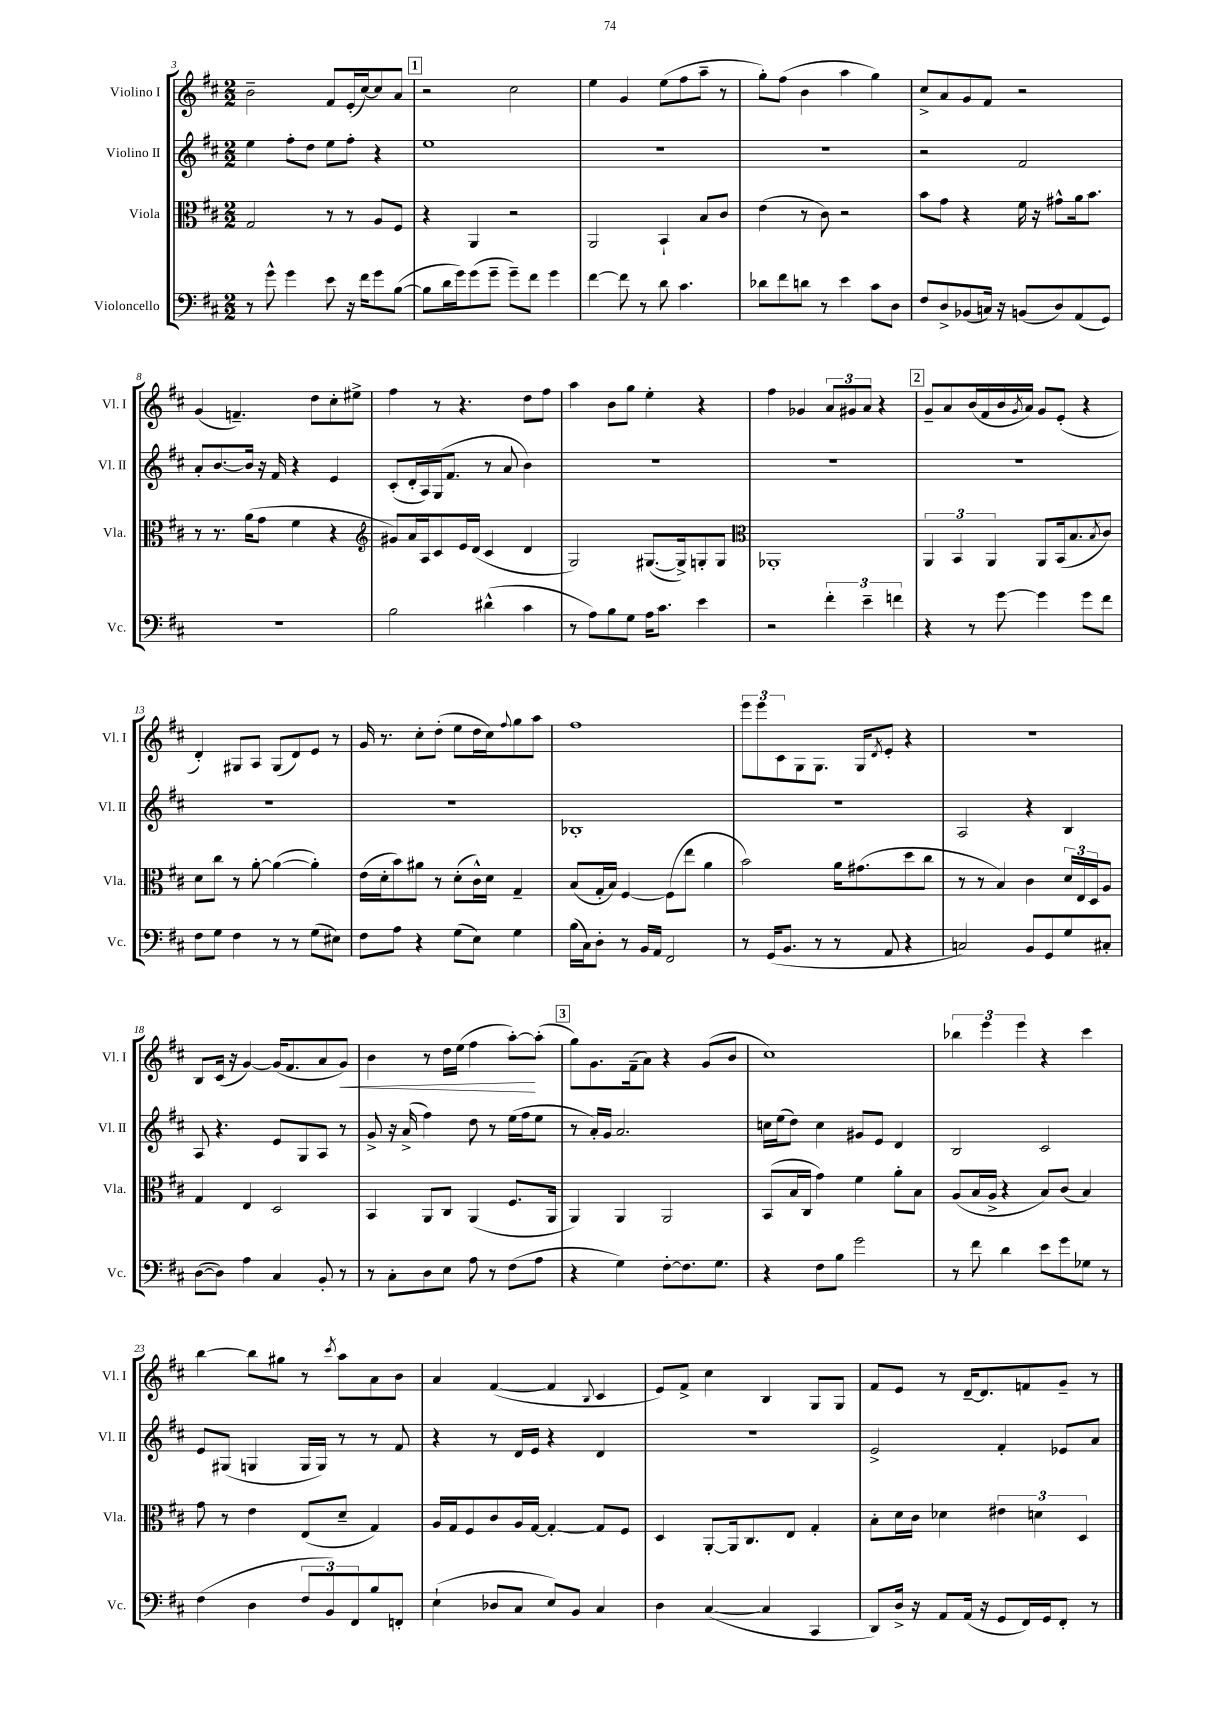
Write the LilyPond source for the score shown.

<<
\new StaffGroup <<
\new Staff = "s0" \with { instrumentName = "Violino I" shortInstrumentName = "Vl. I" } {
    \clef treble \key d \major \numericTimeSignature \time 2/2
    b'2-- fis'8 e'16-.( cis''16~) cis''8 a'8 |
    \mark \markup { \box "1" } r2 cis''2 |
    e''4 g'4 e''8( fis''8 a''8-- r8 |
    g''8-.) fis''8( b'4 a''4 g''4) |
    cis''8-> a'8 g'8 fis'8 r2 |
    g'4( f'4.--) d''8 cis''8-. eis''8-> |
    fis''4 r8 r4. d''8 fis''8 |
    a''4 b'8 g''8 e''4-. r4 |
    fis''4 ges'4 \tuplet 3/2 { a'8 gis'8 a'8 } r4 |
    \mark \markup { \box "2" } g'8-- a'8 b'16( fis'16 b'16 \acciaccatura { g'8 } a'16) g'8 e'8-.( r4 |
    d'4-.) gis8 a8 gis8( d'8) e'8 r8 |
    g'16 r8. cis''8-. d''8-.( e''8 d''16 cis''16) \appoggiatura { fis''8 } g''8 a''8 |
    fis''1 |
    \tuplet 3/2 { e'''8 e'''8 cis'8 } g8 g8. g16 \acciaccatura { d'8 } e'8-. r4 |
    R1 |
    b8 cis'16( r16 g'4~) g'16( fis'8. a'8 g'8\<) |
    b'4 r8 d''16 e''16( fis''4 a''8~-.\!) a''8-.( |
    \mark \markup { \box "3" } g''8) g'8. fis'16--( a'8) r4 g'8( b'8 |
    cis''1) |
    \tuplet 3/2 { bes''4 e'''4 e'''4 } r4 cis'''4 |
    b''4~ b''8 gis''8 r8 \acciaccatura { cis'''8 } a''8 a'8 b'8 |
    a'4 fis'4~( fis'4 \appoggiatura { b8 } cis'4 |
    e'8) fis'8-> cis''4 b4 g8 g8 |
    fis'8 e'8 r8 d'16~-- d'8. f'8 g'8-- r8 \bar "|." |
}
\new Staff = "s1" \with { instrumentName = "Violino II" shortInstrumentName = "Vl. II" } {
    \clef treble \key d \major \numericTimeSignature \time 2/2
    e''4 fis''8-. d''8 e''8 fis''8-. r4 |
    \mark \markup { \box "1" } e''1 |
    R1 |
    R1 |
    r2 fis'2 |
    a'8-. b'8.~ b'16 r16 fis'16 r4 e'4 |
    cis'8-.( d'16-. a16) g16( fis'8. r8 a'8 b'4) |
    r1 |
    R1 |
    \mark \markup { \box "2" } R1 |
    R1 |
    R1 |
    bes1-. |
    R1 |
    a2 r4 b4 |
    a8 r4. e'8 g8 a8 r8 |
    g'8-> r16 a'16->( fis''4) d''8 r8 e''16( fis''16 e''8 |
    \mark \markup { \box "3" } r8 a'16-.) g'16 a'2. |
    c''16 e''16( d''8) c''4 gis'8 e'8 d'4 |
    b2 cis'2 |
    e'8 gis8( g4 g16 g16) r8 r8 fis'8 |
    r4 r8 d'16 e'16 r4 d'4 |
    R1 |
    e'2-> fis'4-. ees'8 a'8 \bar "|." |
}
\new Staff = "s2" \with { instrumentName = "Viola" shortInstrumentName = "Vla." } {
    \clef alto \key d \major \numericTimeSignature \time 2/2
    g2 r8 r8 a8 fis8 |
    \mark \markup { \box "1" } r4 a,4 r2 |
    a,2 b,4-! b8 cis'8 |
    e'4( r8 cis'8) r2 |
    b'8 g'8 r4 fis'16 r16 gis'8-^ a'16 b'8. |
    r8 r8. a'16( g'8 fis'4 r4 |
    \clef treble gis'8) a'16 a16 cis'8 e'16 d'16( cis'4 d'4 |
    g2) gis8.~( gis16->) g8-. g8 |
    \clef alto aes,1-. |
    \mark \markup { \box "2" } \tuplet 3/2 { a,4 b,4 a,4 } a,8 b,16( b8. \acciaccatura { b8 } cis'8) |
    d'8 cis''8 r8 a'8~-. a'4~( a'4-.) |
    e'16( d'16-. b'8) ais'8 r8 d'8-.( cis'16-^) d'16 g4-- |
    b8( g16-. b16) fis4~ fis8( e''8 a'4 |
    b'2) a'16 gis'8.( d''8 cis''8 |
    r8 r8 b4) cis'4 \tuplet 3/2 { d'16 e16 d16 } a8 |
    g4 e4 d2 |
    b,4 a,8 cis8 a,4( fis8. a,16 |
    \mark \markup { \box "3" } a,4) a,4 a,2 |
    b,8( b16 cis16 g'4) fis'4 a'8-. b8 |
    a8( b16 a16-> r4 b8) cis'8( b4) |
    g'8 r8 e'4 e8( d'8-- g4) |
    a16 g16 fis8 cis'8 a16 g16~ g4~-. g8 fis8 |
    d4 a,8~-. a,16 cis8. e8 g4-. |
    b8-. d'16 cis'16 des'4 \tuplet 3/2 { eis'4 d'4 d4 } \bar "|." |
}
\new Staff = "s3" \with { instrumentName = "Violoncello" shortInstrumentName = "Vc." } {
    \clef bass \key d \major \numericTimeSignature \time 2/2
    r8 g'8-^ g'4 e'8 r16 fis'16 g'8 b8~( |
    \mark \markup { \box "1" } b8 d'16 g'16) g'8( g'8-- g'8--) fis'8 g'4 |
    fis'4~ fis'8 r8 d'8 cis'4. |
    des'8 fis'8 d'8 r8 e'4 cis'8 d8 |
    fis8 d8-> bes,8( c16) r16 b,8( d8) a,8( g,8) |
    r1 |
    b2 dis'4-^( cis'4 |
    r8 a8) b8 g8 a16 cis'8. e'4 |
    r2 \tuplet 3/2 { fis'4-. e'4-- f'4 } |
    \mark \markup { \box "2" } r4 r8 g'8~ g'4 g'8 fis'8 |
    fis8 g8 fis4 r8 r8 g8( eis8) |
    fis8 a8 r4 g8( e8) g4 |
    b16( cis16) d8-. r8 b,16 a,16 fis,2 |
    r8 g,16( b,8. r8 r8 a,8 r4 |
    c2) b,8 g,8 g8 cis8-. |
    d8~( d8) a4 cis4 b,8-. r8 |
    r8 cis8-. d8 e8 a8 r8 fis8( a8 |
    \mark \markup { \box "3" } r4 g4) fis8~-. fis8. g8. |
    r4 fis8 b8 g'2 |
    r8 fis'8 d'4 e'8 g'8 ges8 r8 |
    fis4( d4 \tuplet 3/2 { fis8 b,8) fis,8 } b8 f,8-. |
    e4-!( des8 cis8 e8) b,8 cis4 |
    d4 cis4~( cis4 cis,4 |
    d,8) d16-> r16 a,8 a,16( r16 g,8 fis,16) g,16 fis,8-. r8 \bar "|." |
}
>>
>>
\layout { \context { \Score currentBarNumber = #3 } }
